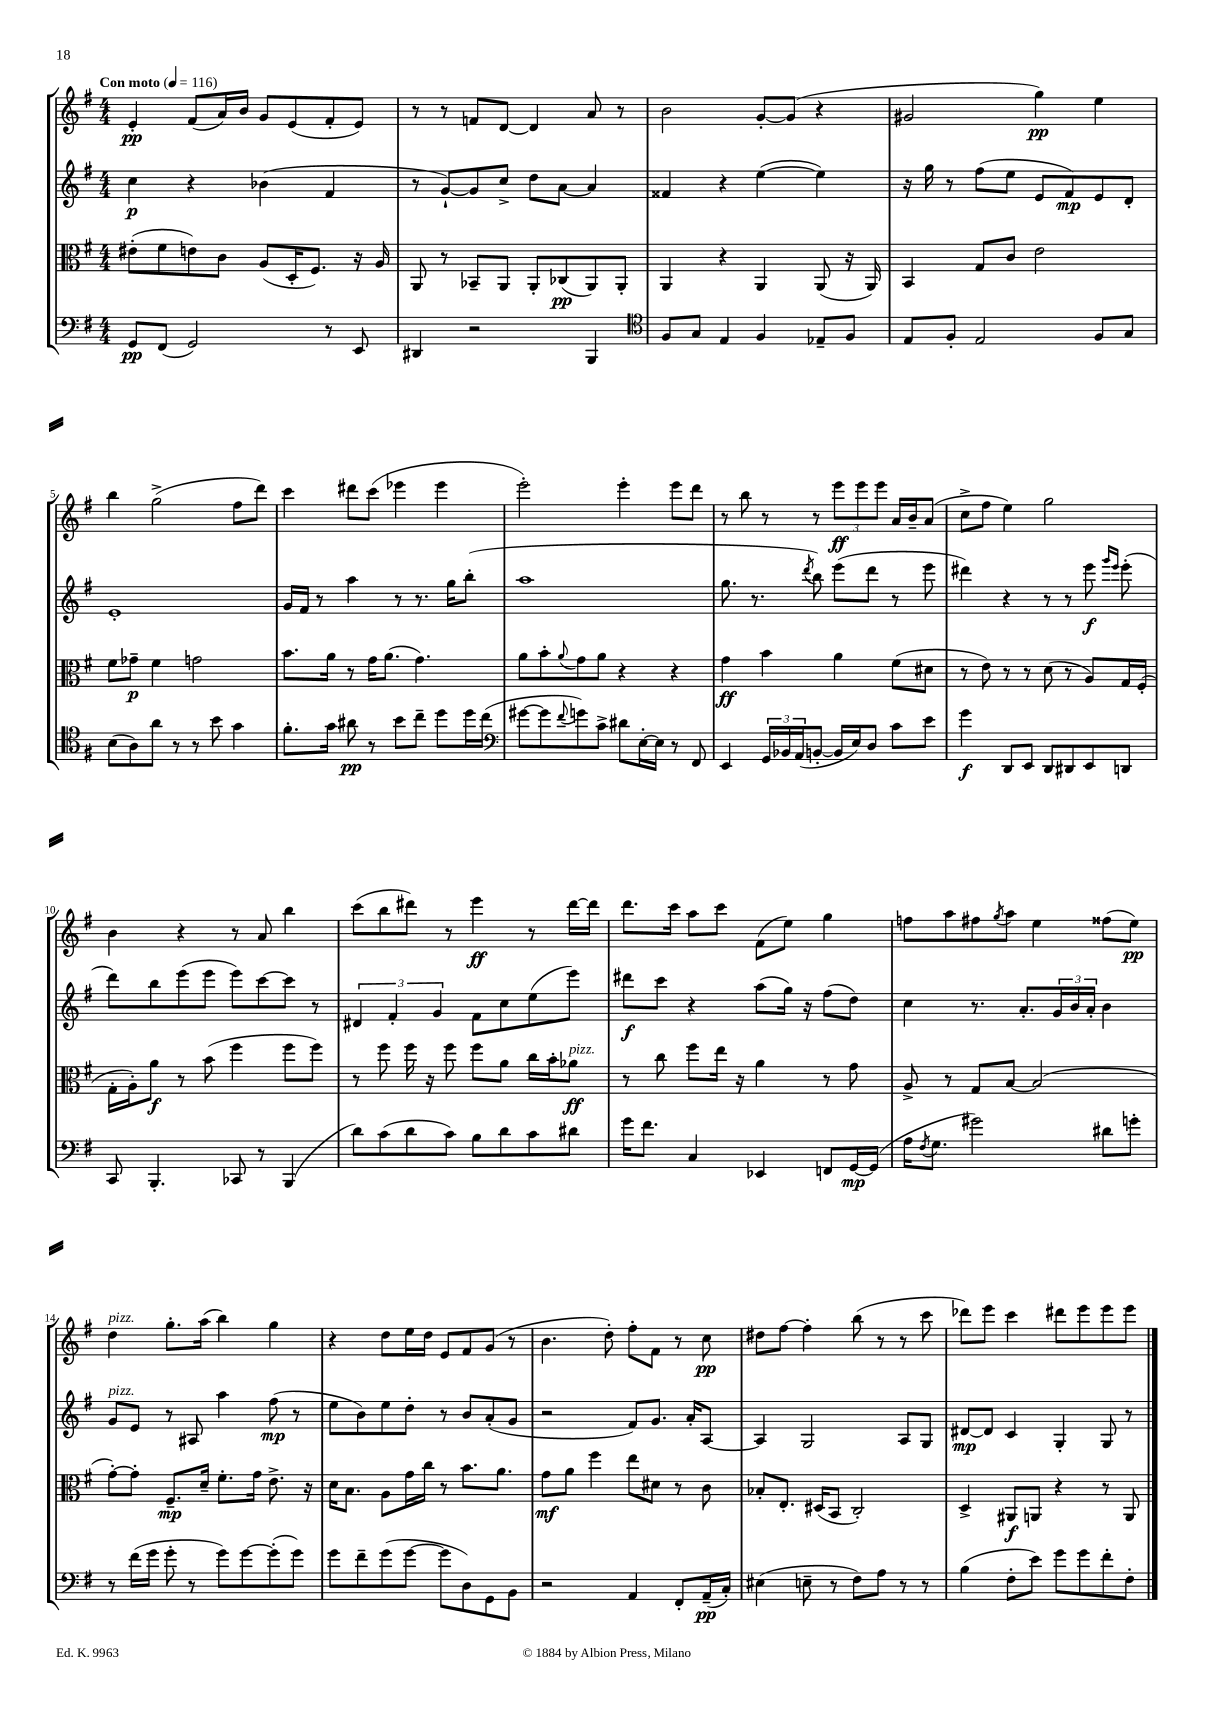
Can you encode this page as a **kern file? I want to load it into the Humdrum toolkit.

**kern	**kern	**kern	**kern
*staff4	*staff3	*staff2	*staff1
*clefF4	*clefC3	*clefG2	*clefG2
*k[f#]	*k[f#]	*k[f#]	*k[f#]
*M4/4	*M4/4	*M4/4	*M4/4
*MM116	*MM116	*MM116	*MM116
8GG	(8e#'	4cc	4e'
(8FF#	8f#	.	.
2GG)	8e)	4r	(8f#
.	8c	.	16a)
.	.	.	16b
.	(8A	(4b-	8g
.	16D'	.	(8e
.	8.F#)	.	.
8r	.	4f#	8f#'
8EE	16r	.	8e)
.	16A	.	.
=	=	=	=
4DD#	8AA	8r	8r
.	8r	[8g`)	8r
2r	8BB-~	8g]	8f
.	8AA	8cc^	[8d
.	8AA'	8dd	4d]
.	(8C-	[8a	.
4BBB	8AA)	4a]	8a
.	8AA'	.	8r
=	=	=	=
*clefC4	*	*	*
8F#	4AA	4f##	2b
8G	.	.	.
4E	4r	4r	.
4F#	4AA	([4ee	[8g'
.	.	.	(8g]
8E-~	(8AA	4ee])	4r
8F#	16r	.	.
.	16AA)	.	.
=	=	=	=
8E	4BB	16r	2g#
.	.	16gg	.
8F#'	.	8r	.
2E	8G	(8ff#	.
.	8c	8ee	.
.	2e	8e	4gg)
.	.	8f#)	.
8F#	.	8e	4ee
8G	.	8d'	.
=	=	=	=
(8B	8f#	1e'	4bb
8A)	8g-~	.	.
8a	4f#	.	(2gg^
8r	.	.	.
8r	2g	.	.
8b	.	.	.
4g	.	.	8ff#
.	.	.	8ddd)
=	=	=	=
8.f#'	8.b	16g	4ccc
.	.	16f#	.
.	.	8r	.
16g	16a	.	.
8a#	8r	4aa	8ddd#
8r	16g	.	(8ccc
.	(8.a	.	.
8b	.	8r	4eee-
8cc~	4.g)	8.r	.
8dd	.	.	4eee-
.	.	16gg	.
16dd	.	(8bb'	.
(16cc	.	.	.
=	=	=	=
*clefF4	*	*	*
[8g#	8a	1aa	2eee')
8g#]	8b'	.	.
8qqf#	8qqa	.	.
8g)	8g	.	.
8c^	8a	.	.
8d#	4r	.	4eee'
[16E'	.	.	.
16E]	.	.	.
8r	4r	.	8eee
8FF#	.	.	8ddd
=	=	=	=
4EE	4g	8.gg	8r
.	.	.	8bb
.	.	8.r	.
24GG	4b	.	8r
24BB-	.	.	.
(24AA	.	.	.
.	.	8qddd	.
[8BB'	.	8bb)	8r
16BB]	4a	(8eee	12eee
16E)	.	.	.
.	.	.	12eee
8D	.	8ddd	.
.	.	.	12eee
8c	(8f#	8r	16a
.	.	.	16b~
8e	8d#	8eee	(8a
=	=	=	=
4g	8r	4ddd#)	8cc^
.	8e)	.	8ff#
8DD	8r	4r	4ee)
8EE	8r	.	.
8DD	(8d	8r	2gg
8DD#	8r	8r	.
8EE	8A)	8eee	.
.	.	16qqggg	.
.	.	16qqeee	.
8DD	16G	(8eee'	.
.	(16F#'	.	.
=	=	=	=
8CC	16G'	8ddd)	4b
.	16A')	.	.
4.BBB'	8a	8bb	.
.	8r	(8eee	4r
.	(8b	8eee	.
8CC-	4ff#	8eee)	8r
8r	.	[8ccc	8a
(4BBB	8ff#	8ccc]	4bb
.	8ff#)	8r	.
=	=	=	=
8d)	8r	6d#	(8ccc
(8c	8ff#	.	8bb
.	.	6f#'	.
8d	16ff#	.	8ddd#)
.	16r	.	.
.	.	6g	.
8c)	8ff#	.	8r
8B	8ff#	8f#	4eee
8d	8a	8cc	.
8c	16cc	(8ee	8r
.	16b'	.	.
8d#	8a-	8eee)	[16ddd#
.	.	.	16ddd#]
=	=	=	=
16g	8r	8ddd#	8.ddd
8.f#	.	.	.
.	8cc	8ccc	.
.	.	.	16ccc
4C	8ff#	4r	8aa
.	16ee	.	8ccc
.	16r	.	.
4EE-	4a	(8aa	(8f#
.	.	16gg)	8ee)
.	.	16r	.
8FF	8r	(8ff#	4gg
[16GG	8g	8dd)	.
(16GG]	.	.	.
=	=	=	=
16A	8A^	4cc	8ff
8qF#	.	.	.
8.G	.	.	.
.	8r	.	8aa
2g#)	8G	8.r	8ff#
.	.	.	8qgg
.	[8B	.	8aa
.	.	8.a'	.
.	(2B]	.	4ee
.	.	24g	.
.	.	24b	.
.	.	24a'	.
8d#	.	4b	(8ff##
8g'	.	.	8ee)
=	=	=	=
8r	[8g')	8g	4dd
(16f#	8g']	8e	.
16g	.	.	.
8g'	8.F#~	8r	8.gg'
8r	.	8A#	.
.	16d~	.	(16aa
8g)	8.f#'	4aa	4bb)
[8g	.	.	.
.	16g	.	.
(8g']	8.e^	(8ff#	4gg
8g)	.	8r	.
.	16r	.	.
=	=	=	=
8g	16d	8ee	4r
.	8.B	.	.
8f#~	.	8b)	.
(8g	8A	8ee	8dd
[8g	16g	8dd'	16ee
.	16cc	.	16dd
8g]	8r	8r	8e
8D)	8.b	8b	8f#
8GG	.	(8a'	(8g
.	8.a	.	.
8BB	.	8g	8r
=	=	=	=
2r	8g	2r	4.b
.	8a	.	.
.	4ff#	.	.
.	.	.	8dd')
4AA	8ee	8f#)	8ff#'
.	8d#	8.g	8f#
8FF#'	8r	.	8r
.	.	16a'	.
(16AA~	8c	[8A	8cc
16C')	.	.	.
=	=	=	=
(4E#	8B-'	4A]	8dd#
.	8.E'	.	[8ff#
8E~	.	2G	4ff#']
.	(16D#	.	.
8r	8BB	.	.
8F#)	2C')	.	(8bb
8A	.	.	8r
8r	.	8A	8r
8r	.	8G	8ccc
=	=	=	=
(4B	4D^	[8d#	8ddd-)
.	.	8d#]	8eee
8F#'	8AA#	4c	4ccc
8e)	8AA	.	.
8g	4r	4G'	8ddd#
8g	.	.	8eee
8f#'	8r	8G	8eee
8F#'	8AA	8r	8eee
==	==	==	==
*-	*-	*-	*-
